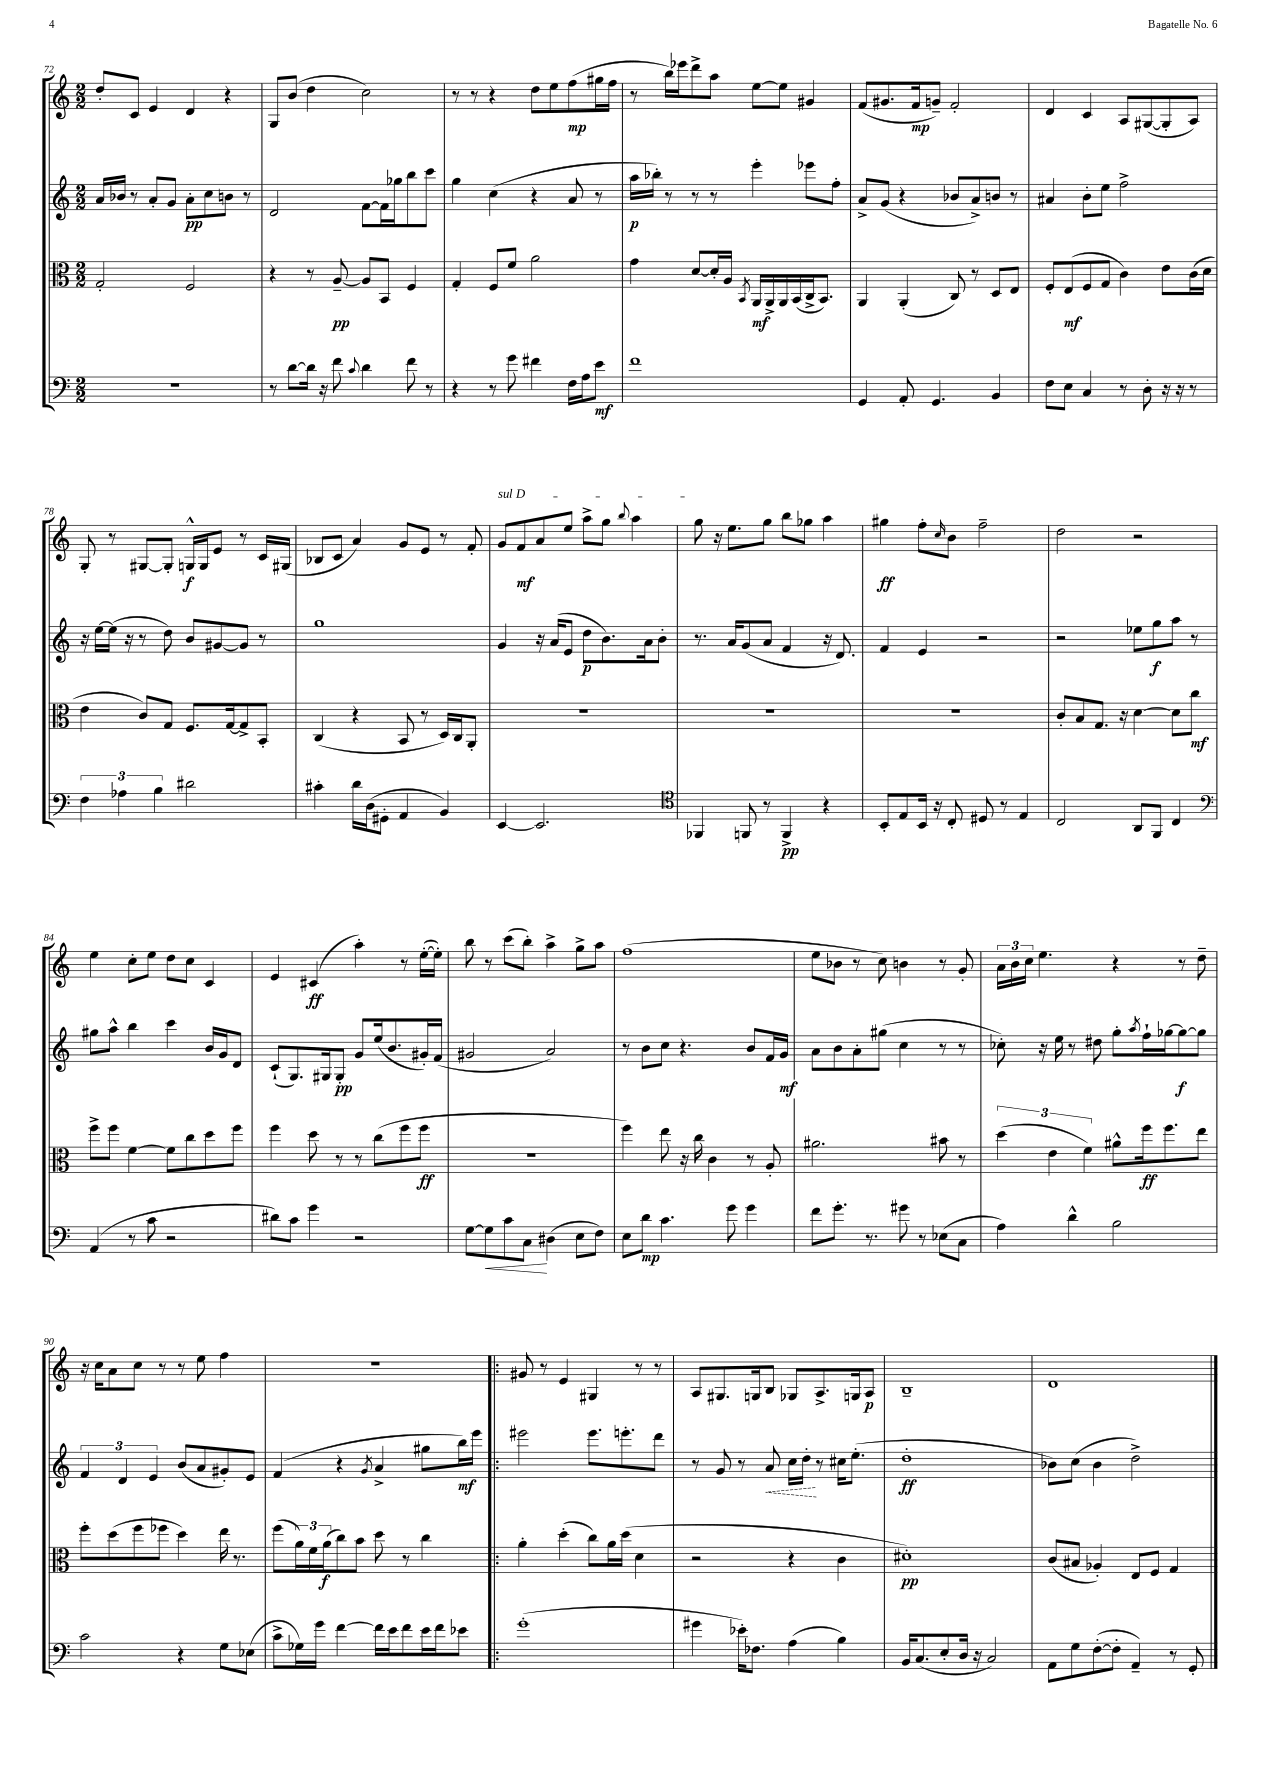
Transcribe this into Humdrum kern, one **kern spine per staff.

**kern	**dynam	**kern	**dynam	**kern	**dynam	**kern	**dynam
*part4	*part4	*part3	*part3	*part2	*part2	*part1	*part1
*staff4	*staff4	*staff3	*staff3	*staff2	*staff2	*staff1	*staff1
*clefF4	*	*clefC3	*	*clefG2	*	*clefG2	*
*k[]	*	*k[]	*	*k[]	*	*k[]	*
*M2/2	*	*M2/2	*	*M2/2	*	*M2/2	*
=72	=72	=72	=72	=72	=72	=72	=72
1r	.	2G'/	.	16a/LL	.	8dd'/L	.
.	.	.	.	16b-X/JJ	.	.	.
.	.	.	.	8r	.	8c/J	.
.	.	.	.	8a'/L	.	4e/	.
.	.	.	.	8g/J	.	.	.
.	.	2F/	.	8a'\L	pp	4d/	.
.	.	.	.	8cc\	.	.	.
.	.	.	.	8bn\J	.	4r	.
.	.	.	.	8r	.	.	.
=73	=73	=73	=73	=73	=73	=73	=73
8r	.	4r	.	2d/	.	8G/L	.
[8d\L	.	.	.	.	.	(8b/J	.
16d\Jk]	.	8r	.	.	.	4dd\	.
16r	.	.	.	.	.	.	.
8f\	.	[8A~/	pp	.	.	.	.
8qqc/	.	.	.	.	.	.	.
4d\	.	8A/L]	.	[8f\L	.	2cc\)	.
.	.	8BB/J	.	16f\L]	.	.	.
.	.	.	.	16gg-X\J	.	.	.
8f\	.	4F/	.	8bb\	.	.	.
8r	.	.	.	8ccc\J	.	.	.
=74	=74	=74	=74	=74	=74	=74	=74
4r	.	4G'/	.	4gg\	.	8r	.
.	.	.	.	.	.	8r	.
8r	.	8F/L	.	(4cc\	.	4r	.
8g\	.	8f/J	.	.	.	.	.
4f#X\	.	2a\	.	4r	.	8dd\L	.
.	.	.	.	.	.	8ee\	.
16F\LL	.	.	.	8a/	.	(8ff\	mp
16A\J	.	.	.	.	.	.	.
8e\J	mf	.	.	8r	.	16gg#X\L	.
.	.	.	.	.	.	16ff\JJ	.
=75	=75	=75	=75	=75	=75	=75	=75
1f	.	4g\	.	16aa\LL	p	8r	.
.	.	.	.	16bb-X'\JJ)	.	.	.
.	.	.	.	8r	.	16bb\LL)	.
.	.	.	.	.	.	16eee-X\J	.
.	.	[8d/L	.	8r	.	8ddd^\	.
.	.	16d'/L]	.	8r	.	8aa\J	.
.	.	16A/JJ	.	.	.	.	.
.	.	8qBB/	.	.	.	.	.
.	.	16AA/LL	mf	4eee'\	.	[8ee\L	.
.	.	16AA^/	.	.	.	.	.
.	.	16AA/	.	.	.	8ee\J]	.
.	.	(16BB/	.	.	.	.	.
.	.	16C^/J	.	8eee-X\L	.	4g#X/	.
.	.	8.BB/J)	.	.	.	.	.
.	.	.	.	8ff'\J	.	.	.
=76	=76	=76	=76	=76	=76	=76	=76
4GG/	.	4AA/	.	8a^/L	.	(8f/L	.
.	.	.	.	(8g/J	.	8.g#X/	.
8AA'/	.	(4AA'/	.	4r	.	.	.
.	.	.	.	.	.	16f/k	mp
4.GG/	.	.	.	.	.	8gn~/J)	.
.	.	8C/)	.	8b-X/L	.	2f'/	.
.	.	8r	.	8a^/)	.	.	.
4BB/	.	8D/L	.	8bn/J	.	.	.
.	.	8E/J	.	8r	.	.	.
=77	=77	=77	=77	=77	=77	=77	=77
8F\L	.	8F'/L	.	4a#X/	.	4d/	.
8E\J	.	(8E/	mf	.	.	.	.
4C/	.	8F/	.	8b'\L	.	4c/	.
.	.	8G/J	.	8ee\J	.	.	.
8r	.	4c\)	.	2ff^\	.	8A/L	.
8D'\	.	.	.	.	.	([8G#X/	.
16r	.	8e\L	.	.	.	8G#'/]	.
16r	.	.	.	.	.	.	.
8r	.	(16c\L	.	.	.	8A/J)	.
.	.	16d\JJ	.	.	.	.	.
!!LO:LB:g=z
=78	=78	=78	=78	=78	=78	=78	=78
6F\	.	4e\	.	16r	.	8G'/	.
.	.	.	.	[16ee\LL	.	.	.
.	.	.	.	(16ee\JJ]	.	8r	.
6A-X\	.	.	.	.	.	.	.
.	.	.	.	16r	.	.	.
.	.	8c/L)	.	8r	.	[8G#X/L	.
6B\	.	.	.	.	.	.	.
.	.	8G/J	.	8dd\)	.	8G#'/J]	.
2d#X\	.	8.F/L	.	8b/L	.	16Gn^^/LL	f
.	.	.	.	.	.	16G/J	.
.	.	.	.	[8g#X/	.	8e/J	.
.	.	[16G/k	.	.	.	.	.
.	.	8G^/]	.	8g#/J]	.	8r	.
.	.	8BB'/J	.	8r	.	16c/LL	.
.	.	.	.	.	.	(16G#X/JJ	.
=79	=79	=79	=79	=79	=79	=79	=79
4c#X'\	.	(4C/	.	1gg	.	8B-X/L	.
.	.	.	.	.	.	8c/J	.
16d\LL	.	4r	.	.	.	4a/)	.
(16D\J	.	.	.	.	.	.	.
8GG#X'\J	.	.	.	.	.	.	.
4AA/	.	8BB/	.	.	.	8g/L	.
.	.	8r	.	.	.	8e/J	.
4BB/)	.	16D/LL)	.	.	.	8r	.
.	.	16C/J	.	.	.	.	.
.	.	8AA'/J	.	.	.	8f'/	.
=80	=80	=80	=80	=80	=80	=80	=80
!	!	!	!	!	!	!LO:TX:a:i:t=sul D	!
[4EE/	.	1r	.	4g/	.	8g/L	.
.	.	.	.	.	.	8f/	mf
2.EE/]	.	.	.	16r	.	8a/	.
.	.	.	.	(16a/KL	.	.	.
.	.	.	.	8e/J	.	8ee/J	.
.	.	.	.	8dd\L	p	8aa^\L	.
.	.	.	.	8.b\)	.	8gg\J	.
.	.	.	.	.	.	8qqbb/	.
.	.	.	.	.	.	4aa\	.
.	.	.	.	16a\k	.	.	.
.	.	.	.	8b'\J	.	.	.
=81	=81	=81	=81	=81	=81	=81	=81
*clefC4	*	*	*	*	*	*	*
4FF-X/	.	1r	.	8.r	.	8gg\	.
.	.	.	.	.	.	16r	.
.	.	.	.	16a/KL	.	8.ee\L	.
8FFn/	.	.	.	(8g/	.	.	.
8r	.	.	.	8a/J	.	8gg\J	.
4FF^/	pp	.	.	4f/	.	8bb\L	.
.	.	.	.	.	.	8gg-X\J	.
4r	.	.	.	16r	.	4aa\	.
.	.	.	.	8.d/)	.	.	.
=82	=82	=82	=82	=82	=82	=82	=82
8BB'/L	.	1r	.	4f/	.	4gg#X\	ff
8E/	.	.	.	.	.	.	.
16BB/Jk	.	.	.	4e/	.	8ff'\L	.
16r	.	.	.	.	.	.	.
.	.	.	.	.	.	16qqcc/	.
8C'/	.	.	.	.	.	8b\J	.
8D#X/	.	.	.	2r	.	2ff~\	.
8r	.	.	.	.	.	.	.
4E/	.	.	.	.	.	.	.
=83	=83	=83	=83	=83	=83	=83	=83
2C/	.	8c'/L	.	2r	.	2dd\	.
.	.	8B/	.	.	.	.	.
.	.	8.G/J	.	.	.	.	.
.	.	16r	.	.	.	.	.
8AA/L	.	[4d\	.	8ee-X\L	.	2r	.
8FF/J	.	.	.	8gg\	f	.	.
4C/	.	8d\L]	.	8aa\J	.	.	.
.	.	8cc\J	mf	8r	.	.	.
!!LO:LB:g=z
=84	=84	=84	=84	=84	=84	=84	=84
*clefF4	*	*	*	*	*	*	*
(4AA/	.	8ff^\L	.	8gg#X\L	.	4ee\	.
.	.	8ff\J	.	8aa^^\J	.	.	.
8r	.	[4f\	.	4bb\	.	8cc'\L	.
8c\	.	.	.	.	.	8ee\J	.
2r	.	8f\L]	.	4ccc\	.	8dd\L	.
.	.	8cc\	.	.	.	8cc\J	.
.	.	8dd\	.	16b/LL	.	4c/	.
.	.	.	.	16g/J	.	.	.
.	.	8ff\J	.	8d/J	.	.	.
=85	=85	=85	=85	=85	=85	=85	=85
8d#X\L)	.	4ff\	.	(8c`/L	.	4e/	.
8c\J	.	.	.	8.G/)	.	.	.
4g\	.	8dd\	.	.	.	(4c#X/	ff
.	.	.	.	16G#X/k	.	.	.
.	.	8r	.	8G#'/J	pp	.	.
2r	.	8r	.	8g/L	.	4aa'\)	.
.	.	(8cc\L	.	(16ee/k	.	.	.
.	.	.	.	8.b/	.	.	.
.	.	8ff\	.	.	.	8r	.
.	.	8ff\J	ff	16g#X'/L)	.	([16ee'\LL	.
.	.	.	.	(16f/JJ	.	16ee'\JJ])	.
=86	=86	=86	=86	=86	=86	=86	=86
[8G\L	.	1r	.	2g#X/	.	8bb\	.
!	!LO:HP:b	!	!	!	!	!	!
8G\]	<	.	.	.	.	8r	.
8c\	.	.	.	.	.	(8ccc\L	.
8C\J	.	.	.	.	.	8bb'\J)	.
(4D#X\	[	.	.	2a/)	.	4aa^\	.
8E\L	.	.	.	.	.	8gg^\L	.
8F\J)	.	.	.	.	.	8aa\J	.
=87	=87	=87	=87	=87	=87	=87	=87
8E\L	.	4ff\)	.	8r	.	(1ff	.
8d\J	mp	.	.	8b\L	.	.	.
4.c\	.	8ee\	.	8cc\J	.	.	.
.	.	16r	.	4.r	.	.	.
.	.	16cc\	.	.	.	.	.
.	.	4c\	.	.	.	.	.
8g\	.	.	.	.	.	.	.
4g\	.	8r	.	8b/L	.	.	.
.	.	8A'/	.	16f/L	.	.	.
.	.	.	.	16g/JJ	mf	.	.
=88	=88	=88	=88	=88	=88	=88	=88
8f\L	.	2.a#X\	.	8a\L	.	8ee\L	.
8.g'\J	.	.	.	8b\	.	8b-X\J	.
.	.	.	.	8a'\	.	8r	.
8.r	.	.	.	.	.	.	.
.	.	.	.	(8gg#X\J	.	8cc\)	.
8g#X\	.	.	.	4cc\	.	4bn\	.
8r	.	.	.	.	.	.	.
(8E-X\L	.	8b#X\	.	8r	.	8r	.
8C\J	.	8r	.	8r	.	8g'/	.
=89	=89	=89	=89	=89	=89	=89	=89
4A\)	.	(6dd\	.	8cc-X'\)	.	24a\LL	.
.	.	.	.	.	.	24b\	.
.	.	.	.	.	.	24cc\JJ	.
.	.	.	.	16r	.	4.ee\	.
.	.	6e\	.	.	.	.	.
.	.	.	.	16ee\	.	.	.
4d^^\	.	.	.	8r	.	.	.
.	.	6f\)	.	.	.	.	.
.	.	.	.	8dd#X\	.	.	.
2B\	.	8a#X^^\L	.	8gg'\L	.	4r	.
.	.	.	.	8qaa/	.	.	.
.	.	16ff\k	ff	16ff`\L	.	.	.
.	.	8.ff\	.	[16gg-X\J	.	.	.
.	.	.	.	8gg-\_	f	8r	.
.	.	8ee\J	.	8gg-\J]	.	8dd~\	.
!!LO:LB:g=z
=90	=90	=90	=90	=90	=90	=90	=90
2c\	.	8ff'\L	.	6f/	.	16r	.
.	.	.	.	.	.	16cc\KL	.
.	.	(8dd\	.	.	.	8a\	.
.	.	.	.	6d/	.	.	.
.	.	8ff\	.	.	.	8cc\J	.
.	.	.	.	6e/	.	.	.
.	.	8ff-X\J	.	.	.	8r	.
4r	.	4dd\)	.	(8b/L	.	8r	.
.	.	.	.	8a/	.	8ee\	.
8G\L	.	16ee\	.	8g#X'/)	.	4ff\	.
.	.	8.r	.	.	.	.	.
(8E-X\J	.	.	.	8e/J	.	.	.
=91	=91	=91	=91	=91	=91	=91	=91
8c^\L	.	(8ff\L	.	(4f/	.	1r	.
16G-X\L)	.	24a\L)	.	.	.	.	.
.	.	24f\	.	.	.	.	.
16g\JJ	.	.	.	.	.	.	.
.	.	(24a\J	f	.	.	.	.
[4f\	.	8cc\)	.	4r	.	.	.
.	.	8b\J	.	.	.	.	.
.	.	.	.	8qg/	.	.	.
16f\LL]	.	8dd\	.	4a^/	.	.	.
16e\J	.	.	.	.	.	.	.
8f\	.	8r	.	.	.	.	.
16e\L	.	4cc\	.	8gg#X\L	.	.	.
16f\J	.	.	.	.	.	.	.
8e-X\J	.	.	.	16bb\L)	mf	.	.
.	.	.	.	16eee\JJ	.	.	.
=92!|:	=92!|:	=92!|:	=92!|:	=92!|:	=92!|:	=92!|:	=92!|:
(1g'	.	4a'\	.	2eee#X\	.	8g#X/	.
.	.	.	.	.	.	8r	.
.	.	(4dd'\	.	.	.	4e/	.
.	.	8cc\L)	.	8.eee#\L	.	4G#X/	.
.	.	16a\L	.	.	.	.	.
.	.	(16dd\JJ	.	8.eeen'\	.	.	.
.	.	4d\	.	.	.	8r	.
.	.	.	.	8ddd\J	.	8r	.
=93	=93	=93	=93	=93	=93	=93	=93
4g#X\	.	2r	.	8r	.	8A/L	.
.	.	.	.	8g/	.	8.G#X/	.
16e-X'\KL)	.	.	.	8r	.	.	.
8.F-X\J	.	.	.	.	.	16Gn/k	.
!	!	!	!	!	!LO:HP:b	!	!
.	.	.	.	8a/	<	8B/J	.
(4A\	.	4r	.	16cc\LL	.	8G-X/L	.
.	.	.	.	16dd'\JJ	.	.	.
.	.	.	.	8r	[	8.A^/	.
4B\)	.	4c\	.	16cc#X\KL	.	.	.
.	.	.	.	(8.ee'\J	.	16Gn/k	.
.	.	.	.	.	.	8A/J	p
=94	=94	=94	=94	=94	=94	=94	=94
16BB/KL	.	1d#X')	pp	1dd'	ff	1B~	.
(8.C/	.	.	.	.	.	.	.
8E'/	.	.	.	.	.	.	.
16D/Jk	.	.	.	.	.	.	.
16r	.	.	.	.	.	.	.
2C/)	.	.	.	.	.	.	.
=95	=95	=95	=95	=95	=95	=95	=95
8AA\L	.	(8c/L	.	8b-X\L)	.	1d	.
8G\	.	8B#X/J	.	(8cc\J	.	.	.
([8F'\	.	4A-X'/)	.	4b-\	.	.	.
8F'\J]	.	.	.	.	.	.	.
4AA~/)	.	8E/L	.	2dd^\)	.	.	.
.	.	8F/J	.	.	.	.	.
8r	.	4G/	.	.	.	.	.
8GG'/	.	.	.	.	.	.	.
==	==	==	==	==	==	==	==
*-	*-	*-	*-	*-	*-	*-	*-
